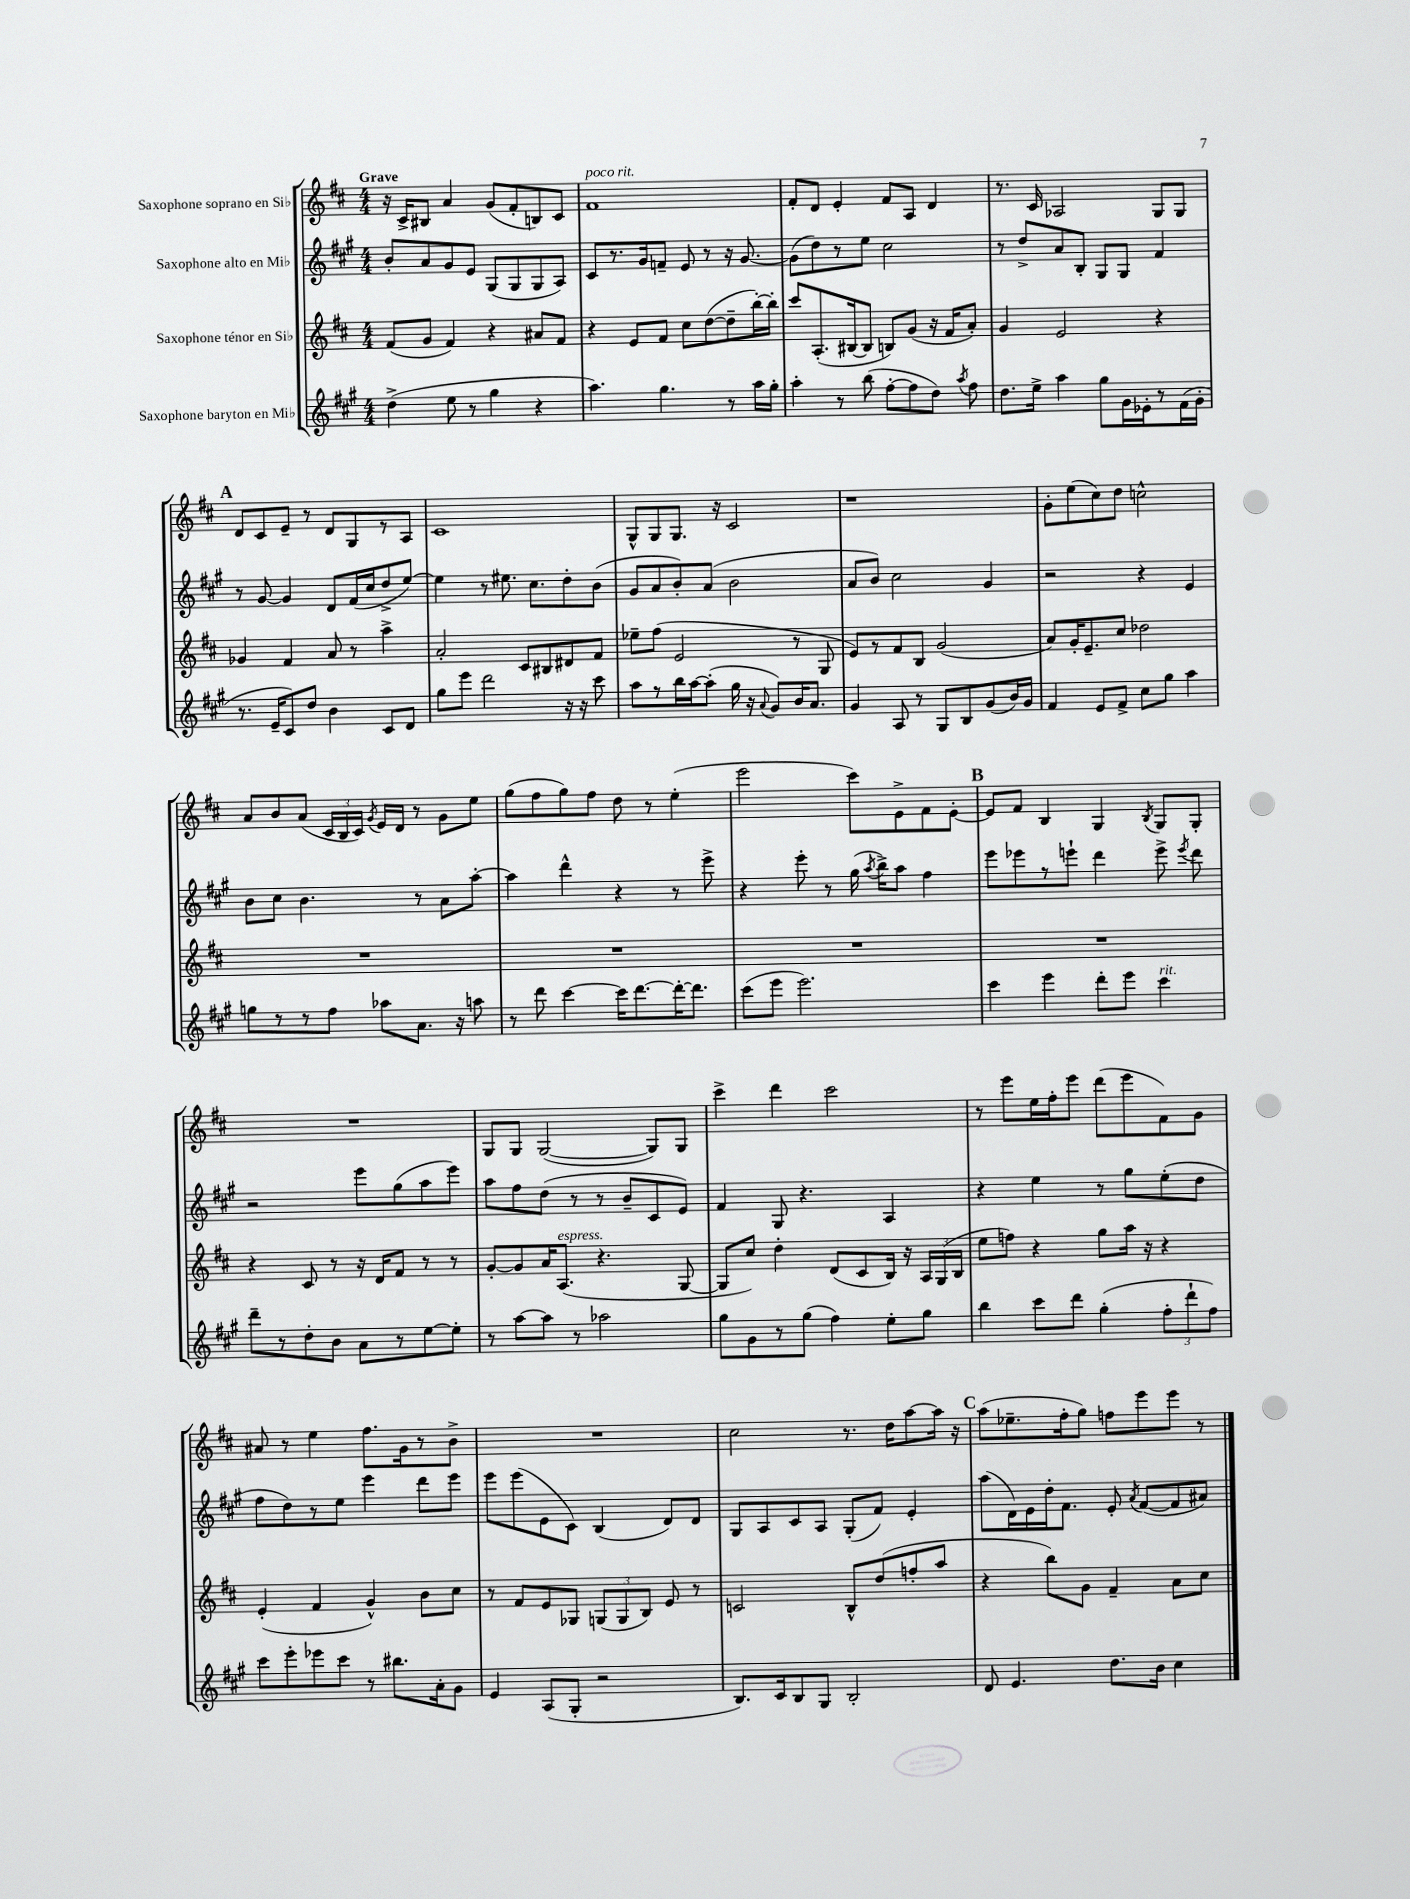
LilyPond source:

<<
\new StaffGroup <<
\new Staff = "s0" \with { instrumentName = "Saxophone soprano en Sib" } {
    \clef treble \key d \major \numericTimeSignature \time 4/4 \tempo "Grave"
    \autoBeamOff r16 cis'16[-> bis8] a'4 g'8[( fis'8-. b8) cis'8] |
    fis'1^\markup { \italic "poco rit." } |
    fis'8[-. d'8] e'4-. fis'8[ a8] d'4 |
    r8. cis'16 aes2 g8[ g8] |
    \mark \markup { \bold "A" } d'8[ cis'8 e'8]-- r8 d'8[ g8 r8 a8] |
    cis'1 |
    g8[-^ g8 g8.] r16 cis'2 |
    r1 |
    g'8[-. e''8( cis''8) d''8] c''2-^ |
    a'8[ b'8 a'8]( \tuplet 3/2 { cis'16[ b16 cis'16]) } \acciaccatura { g'8 } e'16[ d'16] r8 g'8[ e''8] |
    g''8[( fis''8 g''8) fis''8] d''8 r8 e''4-.( |
    e'''2 cis'''8[) e'8-> fis'8 e'8]~-. |
    \mark \markup { \bold "B" } e'8[ fis'8] b4 g4 \acciaccatura { b8 } g8[ g8]-. |
    R1 |
    g8[ g8] g2~( g8[) g8] |
    cis'''4-> d'''4 cis'''2 |
    r8 e'''8[ e''16 fis''16-. e'''8] d'''8[( e'''8 fis'8) g'8] |
    ais'8 r8 e''4 fis''8.[ g'16 r8 b'8]-> |
    R1 |
    cis''2 r8. d''16[ a''8~ a''16] r16 |
    \mark \markup { \bold "C" } a''8[( ees''8.-- fis''16-. g''8]) f''8[ e'''8 e'''8] r8 \bar "|." |
}
\new Staff = "s1" \with { instrumentName = "Saxophone alto en Mib" } {
    \clef treble \key a \major \numericTimeSignature \time 4/4
    \autoBeamOff b'8[-. a'8 gis'8 e'8] gis8[( gis8 gis8 a8]) |
    cis'8[ r8. gis'16 f'8]-- e'8 r8 r16 gis'8.~ |
    gis'8[( d''8) r8 e''8] cis''2 |
    r8 d''8[-> a'8 b8]-. gis8[ gis8] fis'4 |
    \mark \markup { \bold "A" } r8 gis'8~ gis'4 d'8[ fis'16( cis''16 d''8-> e''8]~) |
    e''4 r8 eis''8. cis''8.[ d''8-. b'8]( |
    gis'8[ a'8 b'8-.) a'8]( b'2 |
    a'8[ b'8]) cis''2 gis'4 |
    r2 r4 e'4 |
    b'8[ cis''8] b'4. r8 a'8[ a''8]~-. |
    a''4 d'''4-^ r4 r8 e'''8-> |
    r4 e'''8-. r8 gis''16( \acciaccatura { a''8 } b''16[->) a''8] fis''4 |
    \mark \markup { \bold "B" } e'''8[ ees'''8 r8 e'''8]-! d'''4 e'''8-> \acciaccatura { e'''8 } d'''8 |
    r2 e'''8[ gis''8( a''8 e'''8]) |
    a''8[ fis''8 d''8]( r8 r8 b'8[-- cis'8 e'8]) |
    fis'4 gis8 r4. a4 |
    r4 e''4 r8 gis''8[ e''8-.( d''8] |
    fis''8[ d''8) r8 e''8] e'''4 d'''8[ e'''8] |
    e'''8[ e'''8( e'8 cis'8]) b4( d'8[) d'8] |
    gis8[ a8 cis'8 a8] gis8[-.( fis'8]) e'4-. |
    \mark \markup { \bold "C" } a''8[( d'16) e'16 d''16-. fis'8.] e'8-. \acciaccatura { a'8 } fis'8[~( fis'8 ais'8]) \bar "|." |
}
\new Staff = "s2" \with { instrumentName = "Saxophone ténor en Sib" } {
    \clef treble \key d \major \numericTimeSignature \time 4/4
    \autoBeamOff fis'8[( g'8] fis'4) r4 ais'8[ fis'8] |
    r4 e'8[ fis'8] cis''8[ d''8~( d''8-- b''16~-.) b''16]-. |
    cis'''8[ a8.-.( bis16~ bis8] b8[) g'8]( r16 fis'16[ a'8]-.) |
    g'4 e'2 r4 |
    \mark \markup { \bold "A" } ges'4 fis'4 a'8 r8 a''4-> |
    a'2-. cis'8[ bis8 dis'8 fis'8] |
    ees''8[-- fis''8]( e'2 r8 g8 |
    e'8[) r8 fis'8 b8] g'2( |
    a'8[) g'16-. e'8.-- cis''8] des''2 |
    R1 |
    R1 |
    R1 |
    \mark \markup { \bold "B" } R1 |
    r4 cis'8 r8 r16 d'16[ fis'8] r8 r8 |
    g'8[~-. g'8 a'16 a8.]^\markup { \italic "espress." }( r4. g8~ |
    g8[ cis''8]) d''4-. d'8[( cis'8 b16]) r16 \tuplet 3/2 { a16[ g16( b16] } |
    e''8[ f''8]) r4 g''8[ a''16] r16 r4 |
    e'4-.( fis'4 g'4-^) b'8[ cis''8] |
    r8 fis'8[ e'8 ges8] \tuplet 3/2 { g8[( g8 b8]) } e'8 r8 |
    c'2 b8[-^ d''8( f''8-. a''8] |
    \mark \markup { \bold "C" } r4 b''8[) g'8] fis'4-- a'8[ cis''8] \bar "|." |
}
\new Staff = "s3" \with { instrumentName = "Saxophone baryton en Mib" } {
    \clef treble \key a \major \numericTimeSignature \time 4/4
    \autoBeamOff d''4->( e''8 r8 gis''4 r4 |
    a''4.) gis''4. r8 a''16[ gis''16]-. |
    a''4-. r8 b''8( fis''8[~-. fis''8 d''8]) \acciaccatura { a''8 } fis''8 |
    d''8.[ e''16]-> a''4 gis''8[ gis'16 ees'16-. r8 fis'16( gis'16]-. |
    \mark \markup { \bold "A" } r8. e'16[-- cis'8) d''8] b'4 cis'8[ d'8] |
    gis''8[ e'''8] d'''2 r16 r16 cis'''8 |
    a''8[ r8 b''16 a''16~ a''8]-.( gis''16 r16 \appoggiatura { a'8 } gis'8[) b'16 a'8.] |
    gis'4 a8 r8 gis8[ b8 gis'8( b'16) gis'16] |
    fis'4 e'8[ fis'8]-> cis''8[ gis''8] a''4 |
    g''8[ r8 r8 fis''8] aes''8[ a'8.] r16 a''8 |
    r8 d'''8 cis'''4~ cis'''16[ d'''8.~ d'''16~-. d'''8.] |
    cis'''8[( e'''8] e'''2.) |
    \mark \markup { \bold "B" } cis'''4 e'''4 d'''8[-. e'''8] cis'''4^\markup { \italic "rit." } |
    d'''8[-- r8 d''8-. b'8] a'8[ r8 e''8~ e''8]-. |
    r8 a''8[~ a''8] r8 aes''2 |
    gis''8[ gis'8 r8 gis''8]( fis''4) e''8[-. gis''8] |
    b''4 cis'''8[ d'''8] gis''4-.( \tuplet 3/2 { fis''8[-. d'''8-! fis''8]) } |
    cis'''8[ e'''8-. ees'''8 cis'''8] r8 bis''8.[ a'16-. gis'8] |
    e'4 a8[( gis8]-. r2 |
    b8.[) cis'16 b8 gis8] b2-. |
    \mark \markup { \bold "C" } d'8 e'4. d''8.[ b'16] cis''4 \bar "|." |
}
>>
>>
\layout { \context { \Score \remove "Bar_number_engraver" } }
